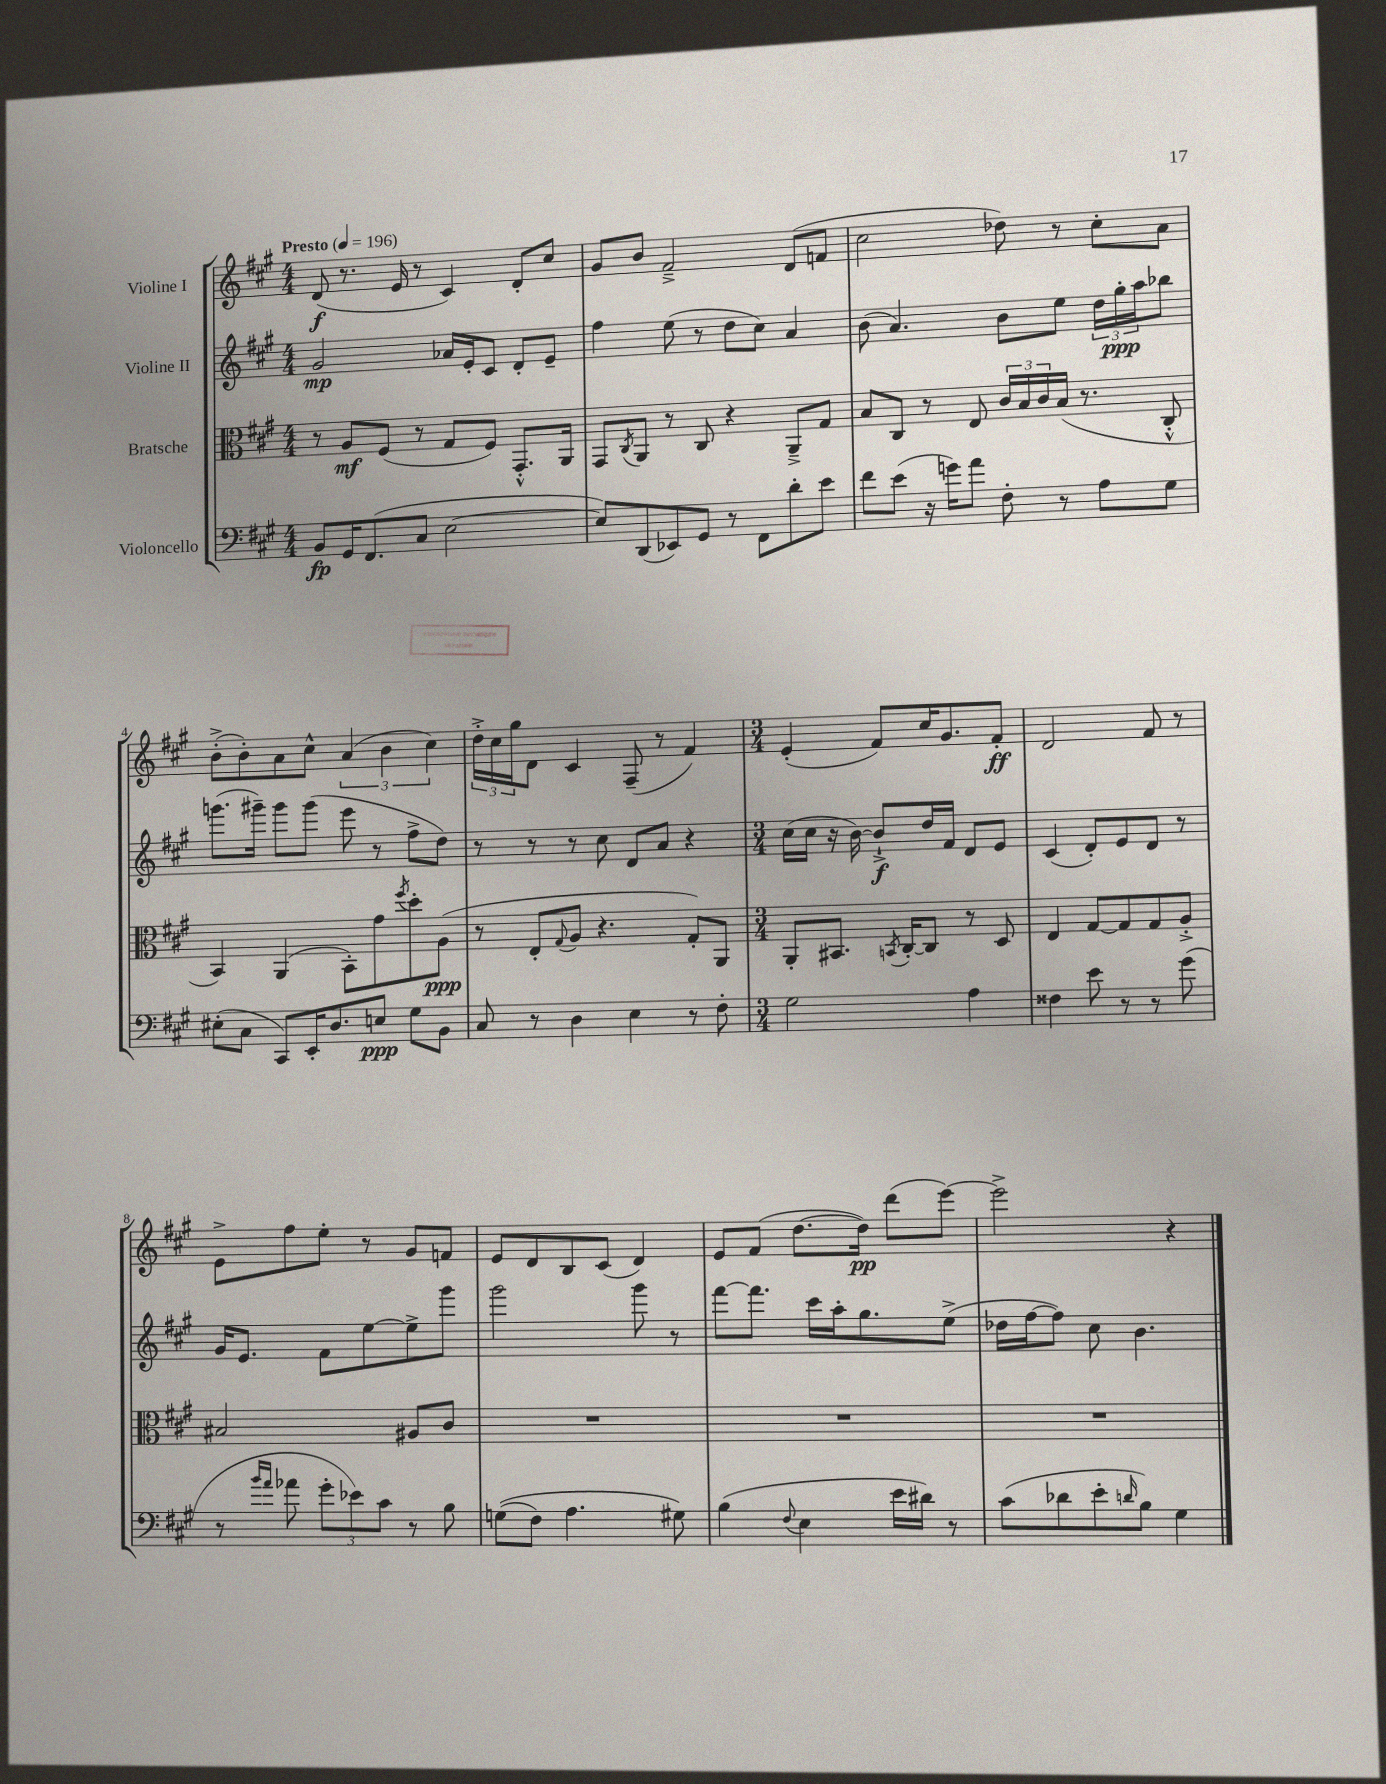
<<
\new StaffGroup <<
\new Staff = "s0" \with { instrumentName = "Violine I" } {
    \clef treble \key a \major \numericTimeSignature \time 4/4 \tempo "Presto" 4 = 196
    d'8\f( r8. e'16 r8 cis'4) d'8-. cis''8 |
    gis'8 b'8 fis'2---> d'8( f'8 |
    cis''2 des''8) r8 cis''8-. a'8 |
    b'8-.->( b'8-.) a'8 cis''8-^ \tuplet 3/2 { a'4( b'4 cis''4) } |
    \tuplet 3/2 { d''16-.-> cis''16 gis''16 } d'8 cis'4 fis8--( r8 fis'4) |
    \numericTimeSignature \time 3/4 e'4-.( fis'8) cis''16 gis'8. fis'8-.\ff |
    d'2 fis'8 r8 |
    e'8-> fis''8 e''8-. r8 gis'8 f'8 |
    e'8 d'8 b8 cis'8( d'4) |
    e'8 fis'8( d''8.~ d''16\pp) d'''8( e'''8~) |
    e'''2-> r4 \bar "|." |
}
\new Staff = "s1" \with { instrumentName = "Violine II" } {
    \clef treble \key a \major \numericTimeSignature \time 4/4
    gis'2\mp aes'16 e'16-. cis'8 d'8-. e'8-- |
    fis''4 e''8( r8 d''8 cis''8) a'4 |
    b'8( a'4.) b'8 e''8 \tuplet 3/2 { d''16 gis''16-.\ppp a''16 } bes''8 |
    g'''8.( gis'''16--) gis'''8 gis'''8( e'''8 r8 fis''8-> d''8) |
    r8 r8 r8 cis''8 d'8 a'8 r4 |
    \numericTimeSignature \time 3/4 cis''16( cis''16 r16 b'16~) b'8-!->\f d''16 fis'16 d'8 e'8 |
    cis'4( d'8-.) e'8 d'8 r8 |
    gis'16 e'8. fis'8 e''8~ e''8-> gis'''8 |
    gis'''2 gis'''8 r8 |
    fis'''8~ fis'''8. cis'''16 a''16-. gis''8. e''8->( |
    des''16 fis''16~ fis''8) cis''8 b'4. \bar "|." |
}
\new Staff = "s2" \with { instrumentName = "Bratsche" } {
    \clef alto \key a \major \numericTimeSignature \time 4/4
    r8 a8\mf fis8( r8 gis8 fis8) gis,8.-.-^ a,16 |
    gis,8 \acciaccatura { cis8 } a,8 r8 cis8 r4 a,8---> gis8 |
    b8 cis8 r8 e8 \tuplet 3/2 { cis'16 b16 cis'16 } b16( r8. cis8-.-^ |
    b,4) a,4( b,8-.) gis'8 \acciaccatura { fis''8 } d''8-. a8\ppp( |
    r8 e8-. \appoggiatura { gis8 } a8 r4. gis8-.) a,8 |
    \numericTimeSignature \time 3/4 a,8-. bis,8. \acciaccatura { b,8 } cis16~-. cis8 r8 d8 |
    e4 gis8~ gis8 gis8 a8-.-> |
    bis2 ais8 cis'8 |
    R2. |
    R2. |
    R2. \bar "|." |
}
\new Staff = "s3" \with { instrumentName = "Violoncello" } {
    \clef bass \key a \major \numericTimeSignature \time 4/4
    b,8\fp gis,16 fis,8.( cis8 e2~ |
    e8) d,8( ees,8) gis,8 r8 fis,8 d'8-. e'8 |
    fis'8 e'8( r16 g'16) a'8 fis8-. r8 a8 gis8 |
    eis8-.( cis8 cis,8) e,16-. d8. e8\ppp gis8 b,8 |
    cis8 r8 d4 e4 r8 fis8-. |
    \numericTimeSignature \time 3/4 gis2 a4 |
    fisis4 e'8 r8 r8 gis'8( |
    r8 \grace { b'16 a'16 } aes'8 \tuplet 3/2 { gis'8-. ees'8) cis'8 } r8 b8 |
    g8(\( fis8) a4. gis8\) |
    b4( \appoggiatura { fis8 } e4 e'16 dis'16) r8 |
    cis'8( des'8 e'8-. \grace { d'16 } b8) gis4 \bar "|." |
}
>>
>>
